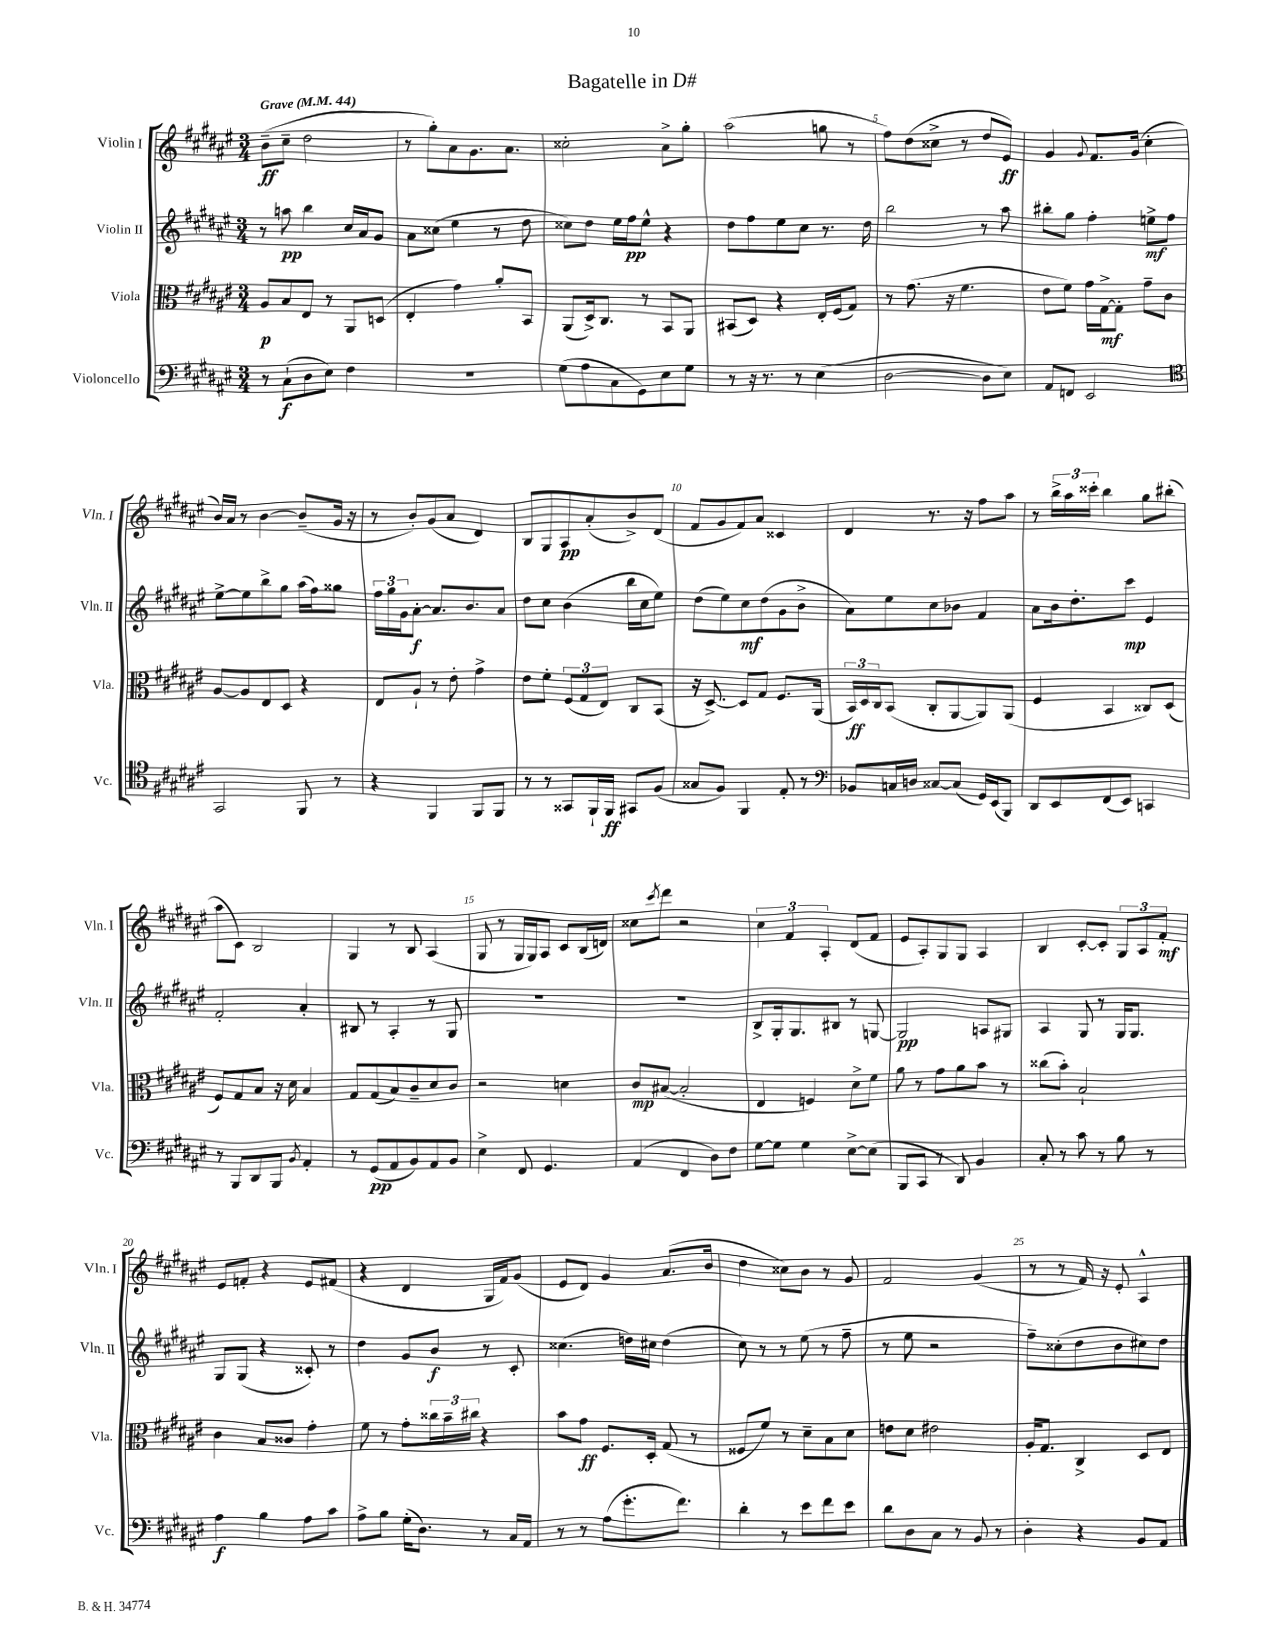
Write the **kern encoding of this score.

**kern	**kern	**kern	**kern
*staff4	*staff3	*staff2	*staff1
*clefF4	*clefC3	*clefG2	*clefG2
*k[f#c#g#d#a#e#]	*k[f#c#g#d#a#e#]	*k[f#c#g#d#a#e#]	*k[f#c#g#d#a#e#]
*M3/4	*M3/4	*M3/4	*M3/4
*MM44	*MM44	*MM44	*MM44
8r	8A#/L	8r	(8b~\L
(8C#`\L	8B/	8aa\	8cc#~\J
8D#\	8E#/J	4bb\	2dd#\
8E#\J)	8r	.	.
4F#\	8AA#/L	16cc#/LL	.
.	.	16a#/J	.
.	(8D/J	8g#/J	.
=	=	=	=
2.r	4E#'/	8a#\L	8r
.	.	(8cc##\J	8gg#'\L)
.	4g#\)	4ee#\	8a#\
.	.	.	8.g#\
.	8a#'/L	8r	.
.	.	.	8.a#\J
.	8BB/J	8dd#\	.
=	=	=	=
(8G#\L	(8AA#/L	8cc##\L)	2cc##'\
8A#\	16D#^/k)	8dd#\J	.
.	8.C#/J	.	.
8C#\	.	16ee#\LL	.
.	.	16ff#\J	.
8GG#\)	8r	8ee#^^\J	.
8E#\	8BB/L	4r	8a#^\L
8G#\J	8AA#/J	.	8gg#'\J
=	=	=	=
8r	(8BB#/L	8dd#\L	(2aa#\
16r	8D#/J)	8ff#\	.
8.r	.	.	.
.	4r	8ee#\	.
8r	.	8cc#\J	.
(4E#\	16E#'/LL	8.r	8gg\
.	(16F#/J	.	.
.	8G#/J)	.	8r
.	.	16dd#\	.
=	=	=	=
[2D#\	8r	2bb\	8ff#\L)
.	(8.g#\	.	(8dd#\
.	.	.	8cc##^\J
.	16r	.	.
.	4.f#\	.	8r
8D#\]L	.	8r	8dd#/L
8E#\J)	.	8aa#\	8e#/J)
=	=	=	=
8AA#/L	8e#\L	8bb#'\L	4g#/
8FF/J	8f#\J)	8gg#\J	.
.	.	.	8qqg#/
2EE#/	16g#\LL	4ff#'\	8.f#/L
.	[16G#^\J	.	.
.	8G#'\]J	.	.
.	.	.	(16g#/Jk
.	8g#~\L	8ee^\L	4cc#'\
.	8c#\J	8ff#\J	.
=	=	=	=
*clefC4	*	*	*
2GG#/	[8A#/L	[8ee#^\L	16b/LL)
.	.	.	16a#/JJ
.	8A#/]	8ee#\]	8r
.	8E#/	8bb^\	[4b\
.	8D#/J	8gg#\J	.
8FF#/	4r	(16aa#\LL	(8b~/]L
.	.	16ff#\J)	.
8r	.	8gg##\J	16g#/Jk
.	.	.	16r
=	=	=	=
4r	8E#/L	24ff#\LL	8r
.	.	24gg#\	.
.	.	24g#\J	.
.	8A#`/J	[8a#'\J	8b'/L)
4FF#/	8r	8.a#/]L	(8g#/
.	8e#'\	.	8a#/J
.	.	8.b/	.
8FF#/L	4g#^\	.	4d#/)
8FF#/J	.	8a#/J	.
=	=	=	=
8r	8e#\L	8dd#\L	8B/L
8r	8f#'\J	8cc#\J	8G#/
8GG##/L	(12F#/L	(4b\	8A#/
.	12G#/	.	.
16FF#`/L	.	.	(8a#'/
.	12E#/J)	.	.
16FF#/JJ	.	.	.
8GG#/L	8C#/L	16bb\LL	8b^/)
.	.	16cc#\J	.
(8F#/J	(8BB/J	8ee#\J)	(8d#/J
=	=	=	=
8G##/L	16r	(8dd#\L	8f#/L
.	[8.D#^/)	.	.
8F#/J)	.	8ee#\)	8g#/
4FF#/	8D#/]L	8cc#\	8f#/)
.	8G#/J	(8dd#\	8a#/J
8E#'/	8.F#/L	8g#\	4c##/
8r	.	8b^\J	.
.	(16AA#/Jk	.	.
=	=	=	=
*clefF4	*	*	*
8BB-/L	24BB/LL)	8a#\L)	4d#/
.	24D#/	.	.
.	24C#/J	.	.
16C/L	(8BB/J	8ee#\	.
16D/JJ	.	.	.
[8C##/L	8C#'/L	8cc#\	8.r
(8C##/]J	[8AA#/	8b-\J	.
.	.	.	16r
16GG#/LL)	8AA#/])	4f#/	8ff#\L
(16EE#/J	.	.	.
8BBB/J)	(8AA#/J	.	8aa#\J
=	=	=	=
8DD#/L	4F#/	8a#\L	8r
8EE#/	.	16b\k	24bb^\LL
.	.	.	24aa#\
.	.	8.dd#'\	.
.	.	.	24ccc##'\JJ
(8FF#/	4BB/	.	4bb\
8EE#/J)	.	8ccc#\J	.
4CC/	8C##/L)	4e#/	8gg#\L
.	(8D#/J	.	(8bb#'\J
=	=	=	=
8r	8F#/L)	2f#'/	8aa#\L
8BBB/L	8G#/	.	8c#\J)
8DD#/	8B/J	.	2B/
8BBB/J	16r	.	.
.	16d#\	.	.
8qBB/	.	.	.
4AA#'/	4B/	4a#'/	.
=	=	=	=
8r	8G#/L	8B#/	4G#/
(8GG#/L	(8G#/	8r	.
8AA#/	8B/)	4A#'/	8r
8BB/)	8c#~/	.	8B/
8AA#/	8d#/	8r	(4A#/
8BB/J	8c#/J	8G#/	.
=	=	=	=
4E#^\	2r	2.r	8G#/
.	.	.	8r
8FF#/	.	.	16G#/LL
.	.	.	16G#/J)
4.GG#/	.	.	8A#/J
.	4d\	.	8c#/L
.	.	.	(16B/L
.	.	.	16d/JJ)
=	=	=	=
(4AA#/	8c#/L	2.r	8cc##\L
.	.	.	8qccc#/
.	([8B#/J	.	8ddd#\J
4FF#/	2B#'/]	.	2r
8D#\L)	.	.	.
8F#\J	.	.	.
=	=	=	=
[8G#\L	4E#/	8B^/L	6cc#\
8G#\]J	.	16G#'/k	.
.	.	.	6f#/
.	.	8.G#/	.
4G#\	4F/)	.	.
.	.	.	6A#'/
.	.	8B#/J	.
[8E#^\L	8d#^\L	8r	(8d#/L
(8E#\]J	8f#\J	[8G/	8f#/J
=	=	=	=
8BBB/L	8a#\	2G/]	8e#/L
8CC#/J	8r	.	8A#'/)
8r	8g#\L	.	8G#/
8DD#/)	8a#\	.	8G#/J
4BB/	8b\J	8A/L	4A#/
.	8r	8G#/J	.
=	=	=	=
8C#'/	(8cc##\L	4A#/	4B/
8r	8b'\J)	.	.
8c#\	2B`/	8G#/	[8c#'/L
8r	.	8r	8c#'/]J
8B\	.	16G#/LK	12G#/L
.	.	8.G#/J	.
.	.	.	12A#/
8r	.	.	.
.	.	.	12f#'/J
=	=	=	=
4A#\	4c#\	8G#/L	8e#/L
.	.	(8G#/J	8f'/J
4B\	8B/L	4r	4r
.	8c##/J	.	.
8A#\L	4g#'\	8c##'/)	8e#/L
8c#\J	.	8r	(8f#/J
=	=	=	=
8A#^\L	8f#\	4dd#\	4r
8B\J	8r	.	.
(16G#'\LK	8g#'\L	8g#/L	4d#/
8.D#\J)	.	.	.
.	24cc##\L	8b/J	.
.	24b~\	.	.
.	24cc#\JJ	.	.
8r	4r	8r	16G#/LL
.	.	.	16f#/J)
16C#/LL	.	8c#'/	(8g#/J
16AA#/JJ	.	.	.
=	=	=	=
8r	8b\L	(4.cc##\	8e#/L
8r	8g#\J	.	8d#/J)
(8A#\L	8.F#/L	.	4g#/
8.g#'\	.	16dd\LL)	.
.	16D#'/Jk	16cc#\JJ	.
.	(8G#/	(4dd\	(8.a#/L
8.f#\J)	.	.	.
.	8r	.	.
.	.	.	16b/Jk
=	=	=	=
4d#'\	8F##/L	8cc#\)	4dd#\
.	8f#/J)	8r	.
8r	8r	8r	8cc##\L)
8e#\L	8d#~\L	(8ee#\	8b\J
8f#\	8B\	8r	8r
8e#\J	8d#\J	8ff#~\	8g#/
=	=	=	=
8d#\L	8e\L	8r	2f#/
8D#\	8d#\J	8ee#\	.
8C#\J	2e#\	2r	.
8r	.	.	.
8BB/	.	.	(4g#/
8r	.	.	.
=	=	=	=
4D#'\	16A#'/LK	8ff#~\L)	8r
.	8.G#/J	.	.
.	.	(8cc##'\	8r
4r	4C#^/	8dd#\	16f#/)
.	.	.	16r
.	.	8b\	8e#'/
8BB/L	8D#/L	8cc#\)	4A#^^/
8AA#/J	8E#/J	8dd#\J	.
==	==	==	==
*-	*-	*-	*-
